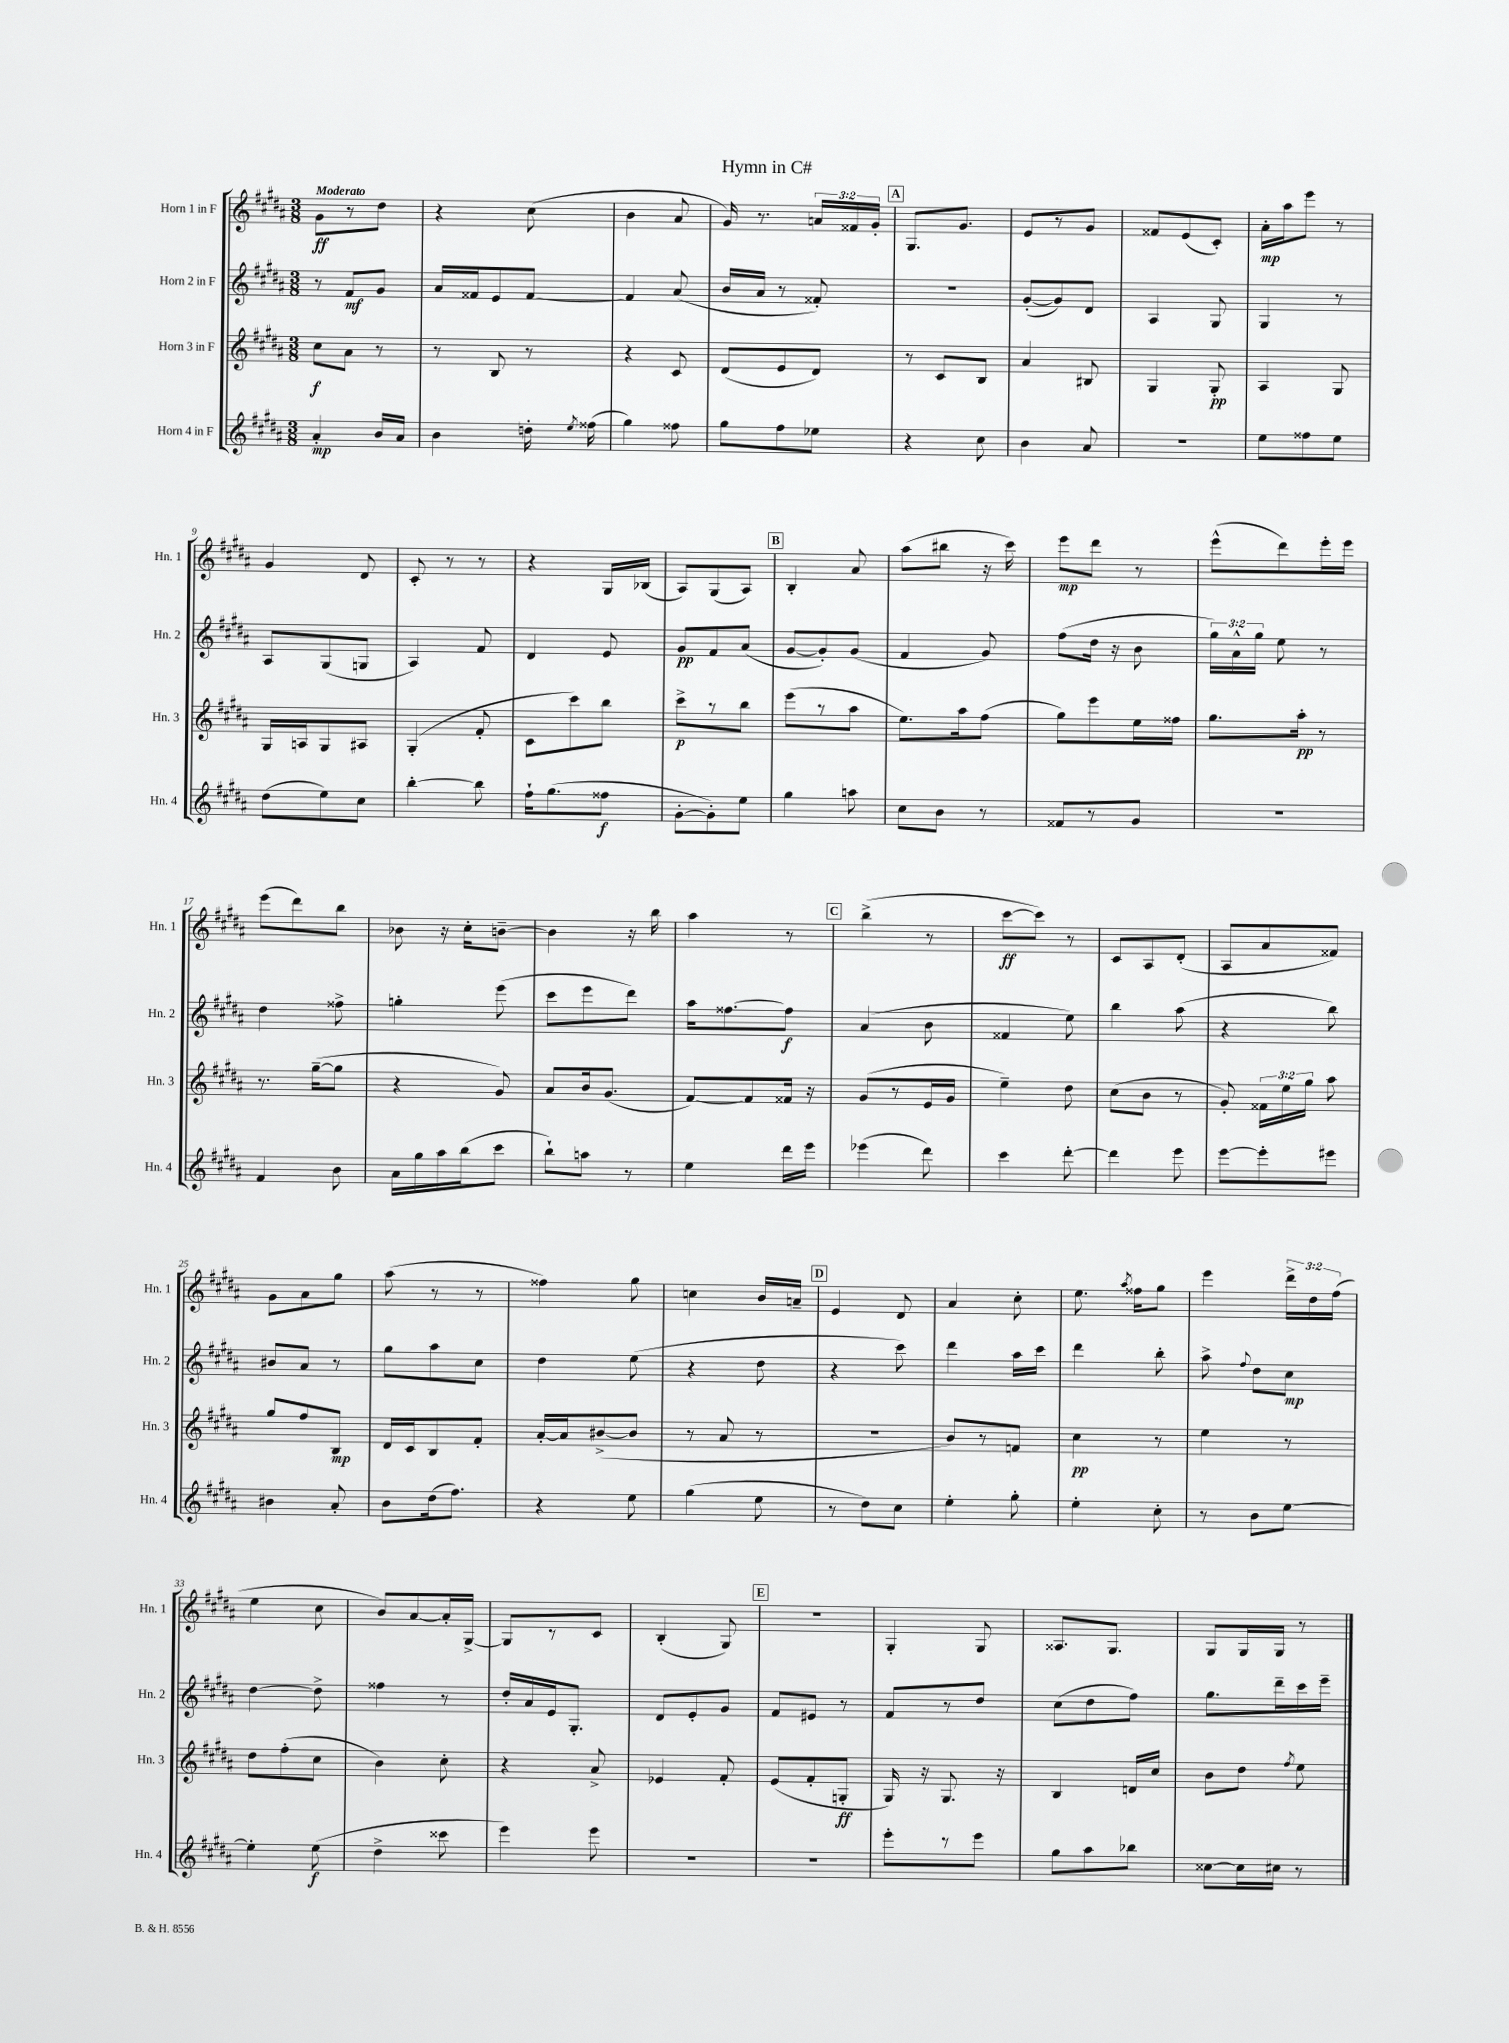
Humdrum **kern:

**kern	**kern	**kern	**kern
*staff4	*staff3	*staff2	*staff1
*clefG2	*clefG2	*clefG2	*clefG2
*k[f#c#g#d#a#]	*k[f#c#g#d#a#]	*k[f#c#g#d#a#]	*k[f#c#g#d#a#]
*M3/8	*M3/8	*M3/8	*M3/8
4a#'/	8cc#\L	8r	8g#\L
.	8a#\J	8f#/L	8r
16b/LL	8r	8g#/J	8dd#\J
16a#/JJ	.	.	.
=	=	=	=
4b\	8r	16a#/LL	4r
.	.	16f##/J	.
.	8B/	8e/	.
16dd'\	8r	[8f##/J	(8cc#\
8qee/	.	.	.
(16ff##\	.	.	.
=	=	=	=
4gg#\)	4r	4f##/]	4b\
8ff##\	8c#/	(8a#/	8a#/
=	=	=	=
8gg#\L	(8d#/L	16b/LL	16g#/)
.	.	16a#/JJ	8.r
8ff#\	8e/	8r	.
8ee-\J	8d#/J)	8f##'/)	24a/LL
.	.	.	24f##/
.	.	.	24g#'/JJ
=	=	=	=
4r	8r	4.r	8.G#/L
.	8c#/L	.	.
.	.	.	8.g#/J
8cc#\	8B/J	.	.
=	=	=	=
4b\	4a#/	([8g#'/L	8e/L
.	.	8g#/])	8r
8a#/	8B#/	8d#/J	8g#/J
=	=	=	=
4.r	4G#/	4A#/	8f##/L
.	.	.	(8e/
.	8G#'/	8G#/	8c#'/J)
=	=	=	=
8ee\L	4A#/	4G#/	16a#'\LL
.	.	.	16aa#\J
8ff##\	.	.	8eee\J
8ee\J	8G#/	8r	8r
=	=	=	=
(8dd#\L	16G#/LL	8A#/L	4g#/
.	16A/J	.	.
8ee\)	8G#/	(8G#/	.
8cc#\J	8A#/J	8G/J	8d#/
=	=	=	=
[4bb'\	(4G#'/	4A#/)	8c#'/
.	.	.	8r
8bb\]	8f#'/	8f#/	8r
=	=	=	=
16ff#`\LK	8c#\L	4d#/	4r
(8.gg#\	.	.	.
.	8ccc#\)	.	.
8ff##\J	8bb\J	8e/	16G#/LL
.	.	.	(16B-/JJ
=	=	=	=
[8g#'\L	8ccc#^\L	8g#/L	8A#/L)
8g#'\])	8r	8f#/	(8G#/
8ee\J	8bb\J	(8a#/J	8A#/J)
=	=	=	=
4gg#\	(8eee\L	[8g#/L	4B'/
.	8r	8g#'/])	.
8aa\	8aa#\J	(8g#/J	8a#/
=	=	=	=
8cc#\L	8.ee\L)	4f#/	(8aa#\L
8b\J	.	.	8bb#\J
.	16aa#\k	.	.
8r	(8ff#\J	8g#/)	16r
.	.	.	16ccc#\)
=	=	=	=
8f##/L	8gg#\L)	(8ff#\L	8eee\L
8r	8eee\	16dd#\Jk	8ddd#\J
.	.	16r	.
8g#/J	16ee\L	8b\	8r
.	16ff##\JJ	.	.
=	=	=	=
4.r	8.gg#\L	24gg#\LL)	(8eee^^\L
.	.	24a#^^\	.
.	.	24gg#\JJ	.
.	.	8ee\	8ddd#\)
.	16aa#'\Jk	.	.
.	8r	8r	16eee'\L
.	.	.	16eee\JJ
=	=	=	=
4f#/	8.r	4dd#\	(8eee\L
.	.	.	8ddd#\)
.	([16gg#~\LK	.	.
8b\	8gg#\]J	8ff##^\	8bb\J
=	=	=	=
16a#\LL	4r	4gg'\	8b-\
16gg#\	.	.	.
16aa#\	.	.	16r
(16bb\J	.	.	16cc#'\LK
8ccc#\J	8g#/)	(8eee\	[8b~\J
=	=	=	=
8bb`\L)	8a#/L	8ccc#\L	4b\]
8aa\J	16b/k	8eee\	.
.	(8.g#/J	.	.
8r	.	8ddd#\J)	16r
.	.	.	16bb\
=	=	=	=
4ee\	[8f#/L)	16aa#\LK	4aa#\
.	.	[8.ff##\	.
.	8f#/]	.	.
16ddd#\LL	16f##/Jk	8ff##\]J	8r
16eee\JJ	16r	.	.
=	=	=	=
(4eee-\	(8g#/L	(4a#/	(4bb^\
.	8r	.	.
8ddd#\)	16e/L	8b\	8r
.	16g#/JJ	.	.
=	=	=	=
4ccc#\	4ee~\)	4f##/	[8ccc#\L
.	.	.	8ccc#\]J)
[8ddd#'\	8dd#\	8ee\)	8r
=	=	=	=
4ddd#\]	(8cc#\L	4bb\	8c#/L
.	8b\J	.	8A#/
8eee\	8r	(8aa#\	(8d#'/J
=	=	=	=
[8eee\L	8g#'/)	4r	8A#/L
8eee'\]	24f##\LL	.	8a#/
.	24ee\	.	.
.	24gg#\JJ	.	.
8eee#\J	8aa#\	8bb\)	8f##/J)
=	=	=	=
4b#\	8gg#/L	8b#/L	8g#\L
.	8ff#/	8a#/J	8a#\
8a#'/	8B/J	8r	8gg#\J
=	=	=	=
8b\L	16d#/LL	8gg#\L	(8aa#\
.	16c#/J	.	.
(16dd#\k	8B/	8aa#\	8r
8.ff#\J)	.	.	.
.	8f#'/J	8cc#\J	8r
=	=	=	=
4r	[16a#'/LL	4dd#\	4ff##\)
.	16a#/]J	.	.
.	([8b#^/	.	.
8ee\	8b#/]J	(8ee\	8gg#\
=	=	=	=
(4gg#\	8r	4r	4cc\
.	8a#/	.	.
8ee\	8r	8dd#\	16b/LL
.	.	.	16a~/JJ
=	=	=	=
8r	4.r	4r	4e/
8dd#\L)	.	.	.
8cc#\J	.	8ccc#\)	8d#/
=	=	=	=
4ee'\	8b/L)	4ddd#\	4a#/
.	8r	.	.
8gg#'\	8f/J	16aa#\LL	8cc#'\
.	.	16ccc#\JJ	.
=	=	=	=
4ee'\	4cc#\	4ddd#\	8.ee\
.	.	.	8qaa#/
.	.	.	16ff##\LK
8cc#'\	8r	8bb'\	8gg#\J
=	=	=	=
8r	4ee\	8aa#^\	4eee\
.	.	8qqff#/	.
8b\L	.	8dd#\L	.
[8ee\J	8r	8cc#\J	24ddd#^\LL
.	.	.	24dd#\
.	.	.	(24ff#\JJ
=	=	=	=
4ee'\]	8dd#\L	[4dd#\	4ee\
.	(8ff#'\	.	.
(8ee\	8cc#\J	8dd#^\]	8cc#\
=	=	=	=
4dd#^\	4b\)	4ff##\	8b/L)
.	.	.	[8a#/
8ccc##\	8cc#'\	8r	16a#'/]L
.	.	.	[16G#^/JJ
=	=	=	=
4eee\)	4r	16dd#'/LL	8G#/]L
.	.	16a#/	.
.	.	16e/J	8r
.	.	8.G#'/J	.
8eee\	8a#^/	.	8c#/J
=	=	=	=
4.r	4e-/	8d#/L	(4B'/
.	.	8e'/	.
.	8f#'/	8g#/J	8G#/)
=	=	=	=
4.r	(8e/L	8f#/L	4.r
.	8f#'/	8e#/J	.
.	8G'/J	8r	.
=	=	=	=
8eee'\L	16G#/)	8f#/L	4G#'/
.	16r	.	.
8r	8.G#/	8r	.
8eee\J	.	8dd#/J	8G#/
.	16r	.	.
=	=	=	=
8gg#\L	4B/	(8cc#\L	8.A##/L
8aa#\	.	8dd#\	.
.	.	.	8.G#/J
8bb-\J	16d/LL	8ff#\J)	.
.	16cc#/JJ	.	.
=	=	=	=
[8cc##\L	8b\L	8.gg#\L	8G#/L
16cc##\]L	8dd#\J	.	16G#/L
16cc#\JJ	.	16ddd#~\L	16G#/JJ
.	8qff#/	.	.
8r	8ee\	16ccc#\	8r
.	.	16eee~\JJ	.
==	==	==	==
*-	*-	*-	*-
